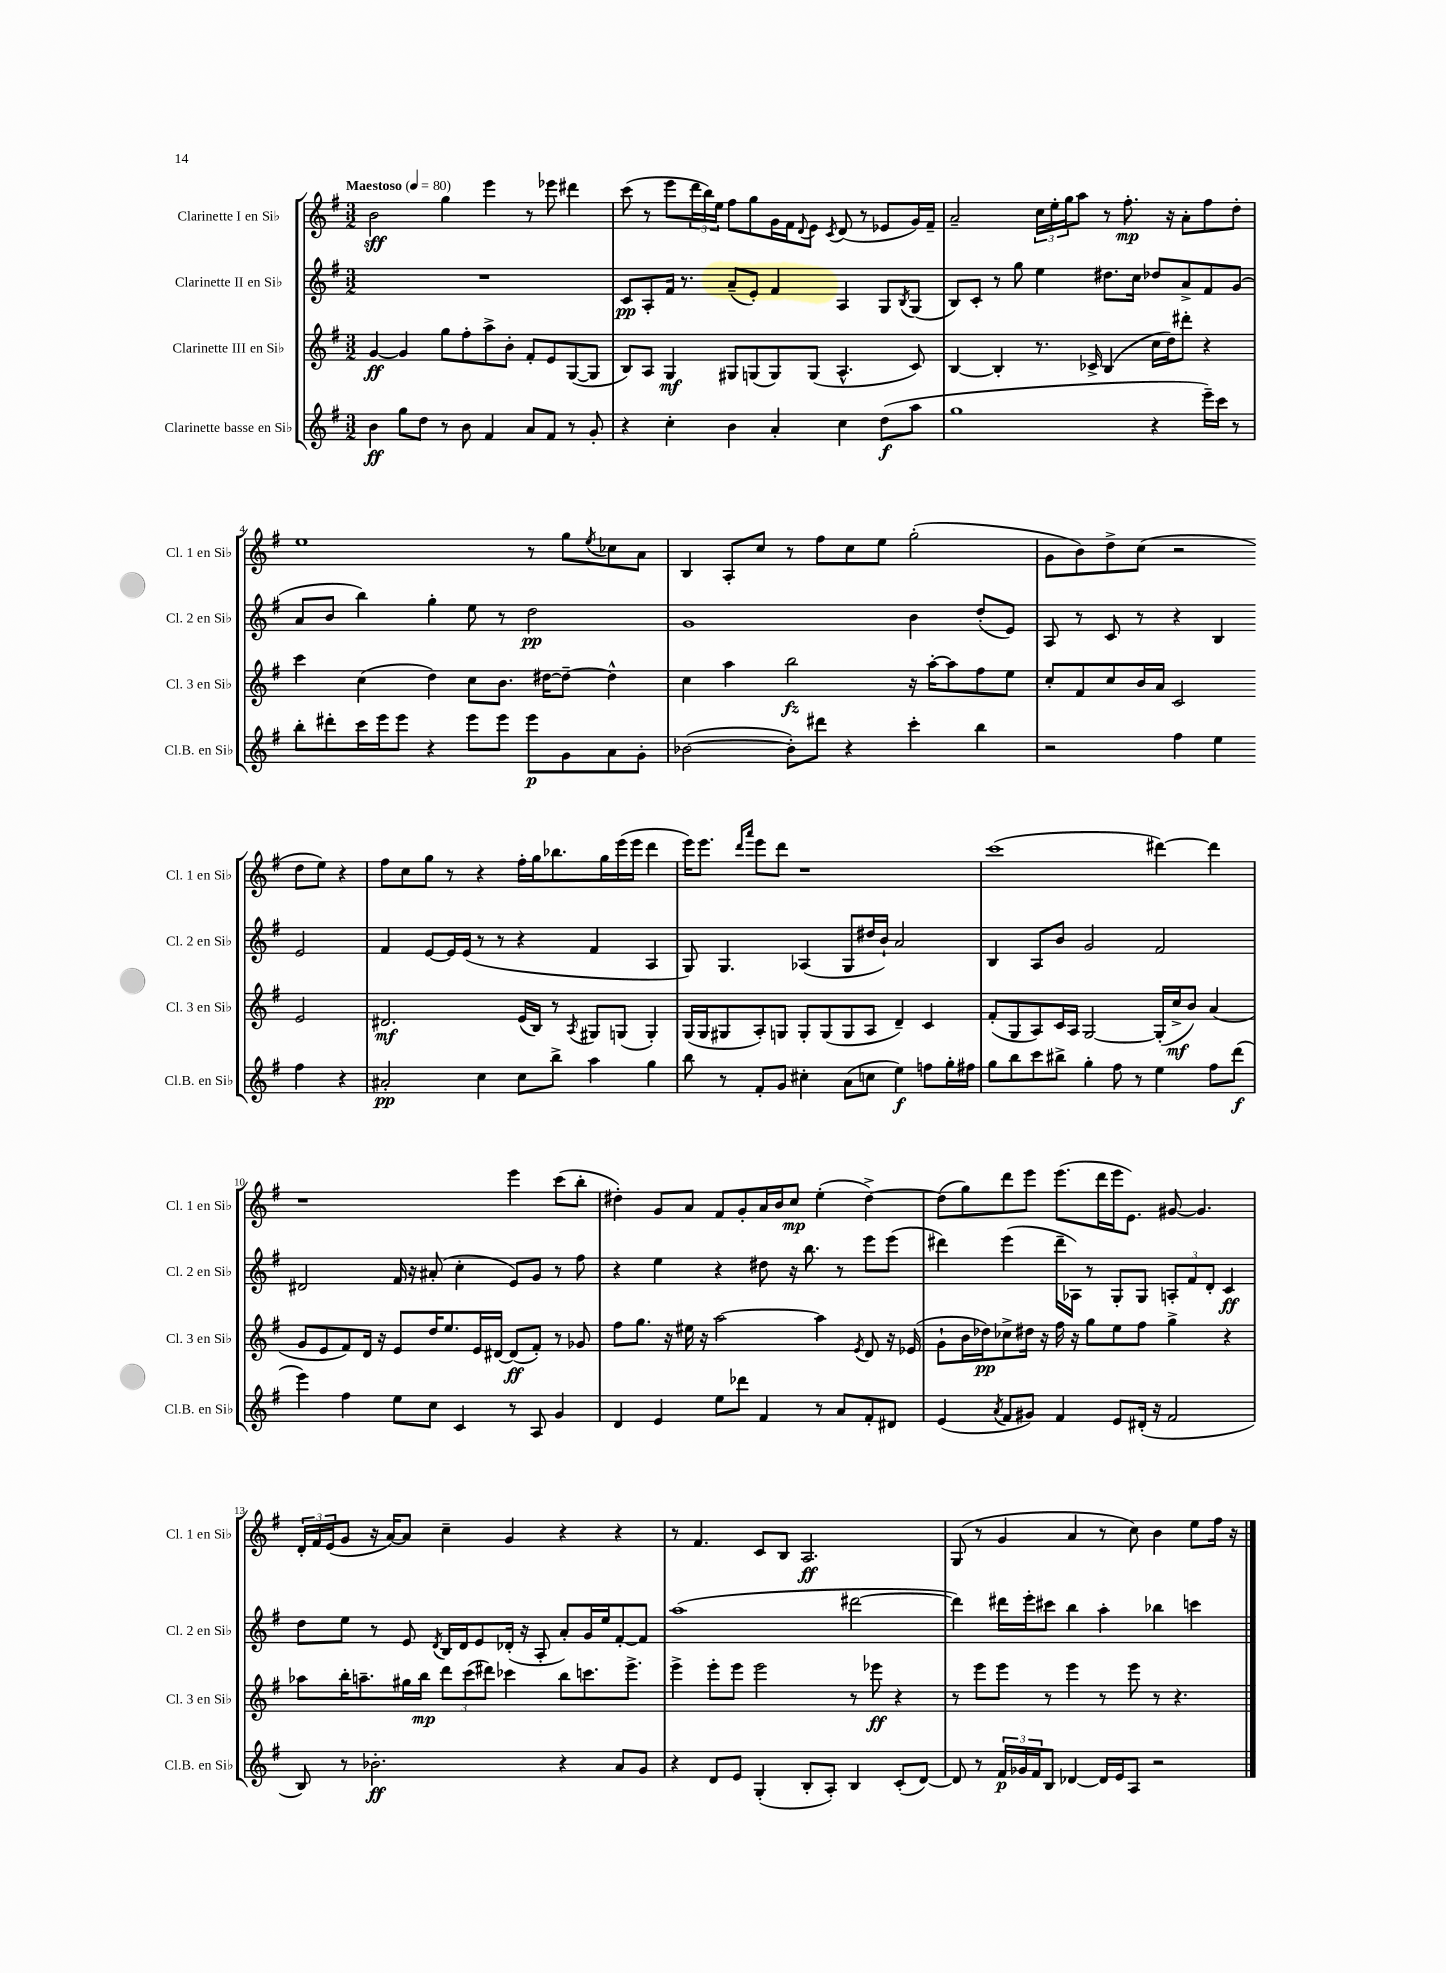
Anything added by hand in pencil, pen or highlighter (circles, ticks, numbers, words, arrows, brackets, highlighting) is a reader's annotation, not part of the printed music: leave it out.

**kern	**kern	**kern	**kern
*staff4	*staff3	*staff2	*staff1
*clefG2	*clefG2	*clefG2	*clefG2
*k[f#]	*k[f#]	*k[f#]	*k[f#]
*M3/2	*M3/2	*M3/2	*M3/2
*MM80	*MM80	*MM80	*MM80
4b	[4g	1.r	2b
8gg	4g]	.	.
8dd	.	.	.
8r	8gg	.	4gg
8b	8ff#'	.	.
4f#	8aa^	.	4eee
.	8b'	.	.
8a	8f#'	.	8r
8f#	8e	.	8eee-
8r	([8G	.	4ddd#
8g'	8G]	.	.
=	=	=	=
4r	8B)	8c	(8ccc
.	8A	8A'	8r
4cc'	4G	16f#	8eee
.	.	8.r	.
.	.	.	24ddd
.	.	.	24bb)
.	.	.	24ee
4b	8G#	(8a~	8ff#
.	(8G	8e')	8gg
4a'	8G)	4f#	16g
.	.	.	16f#
.	.	.	8qqd
.	(8G	.	8e
.	.	.	8qc
4cc	4.A^^	4A	(8d
.	.	.	8r
(8dd	.	8G	8e-
.	.	8qB	.
8aa	8c)	(8G	16g)
.	.	.	16f#~
=	=	=	=
1gg	[4B	8B)	2a~
.	.	8c'	.
.	4B']	8r	.
.	.	8gg	.
.	8.r	4ee	24cc
.	.	.	24ee'
.	.	.	24gg
.	.	.	8aa
.	16c-^	.	.
.	(4B	8.dd#	8r
.	.	.	8.ff#'
.	.	16cc	.
4r	16cc	8dd-	.
.	16dd)	.	16r
.	8ddd#'	8a^	8a'
16eee~)	4r	8f#	8ff#
16ccc	.	.	.
8r	.	(8g	8dd'
=	=	=	=
8bb'	4ccc	8a	1ee
8ddd#'	.	8b	.
16ccc	(4cc	4bb)	.
16eee	.	.	.
8eee	.	.	.
4r	4dd)	4gg'	.
8eee	8cc	8ee	.
8eee	8.b	8r	.
8eee	.	2dd	8r
.	[16dd#	.	.
8g	8dd#~_	.	8gg
.	.	.	8qee
8a	4dd#^^]	.	8cc-
8g'	.	.	8a
=	=	=	=
([2b-	4cc	1g	4B
.	4aa	.	8A'
.	.	.	8cc
8b-'])	2bb	.	8r
8ddd#	.	.	8ff#
4r	.	.	8cc
.	.	.	8ee
4ccc'	16r	4b	(2gg'
.	[16aa'	.	.
.	8aa]	.	.
4bb	8ff#	(8dd'	.
.	8ee	8e)	.
=	=	=	=
2r	8cc'	8A	8g
.	8f#	8r	8b)
.	8cc	8c	8dd^
.	16b	8r	(8cc
.	16a	.	.
4ff#	2c	4r	2r
4ee	.	4B	.
4ff#	2e	2e	8dd
.	.	.	8ee)
4r	.	.	4r
=	=	=	=
2a#'	2.d#	4f#	8ff#
.	.	.	8cc
.	.	[8e	8gg
.	.	16e]	8r
.	.	(16e	.
4cc	.	8r	4r
.	.	8r	.
8cc	(16e	4r	16ff#'
.	16B)	.	16gg
8bb^	8r	.	8.bb-
.	8qA	.	.
4aa	8G#	4f#	.
.	.	.	16gg
.	(8G	.	(16eee
.	.	.	16eee
4gg	4G')	4A	4ddd
=	=	=	=
8bb	(16G	8G)	16eee)
.	16G	.	8.eee
8r	8G#	4.G	.
.	.	.	16qqddd
.	.	.	16qqaaa
8f#'	8A')	.	8eee
8g	8G	.	8ddd
4cc#'	8G'	(4A-	1r
.	(8G	.	.
(8a	8G	8G	.
8cc	8A	16dd#	.
.	.	16b`)	.
4ee)	4d~)	2a	.
8ff	4c	.	.
16gg'	.	.	.
16ff#	.	.	.
=	=	=	=
8gg	(8f#'	4B	(1ccc
8bb	8G	.	.
8ccc	8A)	8A	.
8bb#^	16c	8b	.
.	16A	.	.
4gg'	[2G	2g	.
8ff#	.	.	.
8r	.	.	.
4ee	(16G']	2f#	[4ddd#)
.	16cc^	.	.
.	8b)	.	.
8ff#	(4a	.	4ddd#]
(8ddd	.	.	.
=	=	=	=
4eee)	8g	2d#	1r
.	8e	.	.
4ff#	8f#)	.	.
.	16d	.	.
.	16r	.	.
8ee	8e	16f#	.
.	.	16r	.
8cc	16dd	(8a#'	.
.	8.ee	.	.
4c	.	4cc'	.
.	16e	.	.
.	[16d#	.	.
8r	(8d#]	8e)	4eee
8A	8f#')	8g	.
4g	8r	8r	(8ccc
.	8g-	8ff#	8bb'
=	=	=	=
4d	8ff#	4r	4dd#')
.	8.gg	.	.
4e	.	4ee	8g
.	16r	.	.
.	16ee#	.	8a
.	16r	.	.
8ee	[2aa	4r	8f#
8ddd-	.	.	8g'
4f#	.	8dd#	16a
.	.	.	16b
.	.	16r	8cc
.	.	8.bb	.
8r	4aa]	.	(4ee'
8a	.	8r	.
.	8qe	.	.
8f#'	8d	8eee	[4dd#^)
8d#	16r	(8eee	.
.	(16e-	.	.
=	=	=	=
(4e	8g`	4ddd#)	(8dd#]
.	16b	.	8gg)
.	16dd-)	.	.
8qa	.	.	.
8f#	8cc-^	(4eee	8ddd
8g#)	16dd#	.	8eee
.	16r	.	.
4f#	16ff#	16ddd#~	(8.eee
.	16r	16A-)	.
.	8gg	8r	.
.	.	.	16ddd
8e	8ee	8G'	16eee
.	.	.	8.e)
(16d#'	8ff#	8G	.
16r	.	.	.
2f#	4gg^	12A'	[8g#
.	.	12f#	.
.	.	.	4.g#]
.	.	12d'	.
.	4r	4c	.
=	=	=	=
8B)	8aa-	8dd	24d'
.	.	.	24f#
.	.	.	(24e
8r	16bb'	8ee	8g
.	8.aa~	.	.
2.b-'	.	8r	16r
.	.	.	[16a)
.	16gg#	8e	8a]
.	16bb	.	.
.	.	8qd	.
.	12ddd	16B	4cc~
.	.	16d	.
.	(12ccc	.	.
.	.	8e	.
.	12ddd#)	.	.
.	4ccc-	(16d-'	4g
.	.	16r	.
.	.	8A'	.
4r	8bb	8a')	4r
.	8.ccc	16g	.
.	.	16ee	.
8a	.	[8f#'	4r
.	8.eee^	.	.
8g	.	8f#]	.
=	=	=	=
4r	4eee^	(1aa	8r
.	.	.	4.f#
8d	8eee'	.	.
8e	8eee	.	.
(4G'	2eee	.	8c
.	.	.	8B
8B'	.	.	2.A
8A')	.	.	.
4B	8r	[2ddd#	.
.	8eee-	.	.
(8c'	4r	.	.
[8d)	.	.	.
=	=	=	=
8d]	8r	4ddd#])	(8G
8r	8eee	.	8r
24f#	8eee	16ddd#	4g
24g-	.	.	.
.	.	16eee'	.
24f#	.	.	.
8B	8r	8ccc#	.
[4d-	4eee	4bb	4a
16d-]	8r	4aa'	8r
16e	.	.	.
8A	8eee	.	8cc)
2r	8r	4bb-	4b
.	4.r	.	.
.	.	4ccc	8ee
.	.	.	16ff#
.	.	.	16r
==	==	==	==
*-	*-	*-	*-
